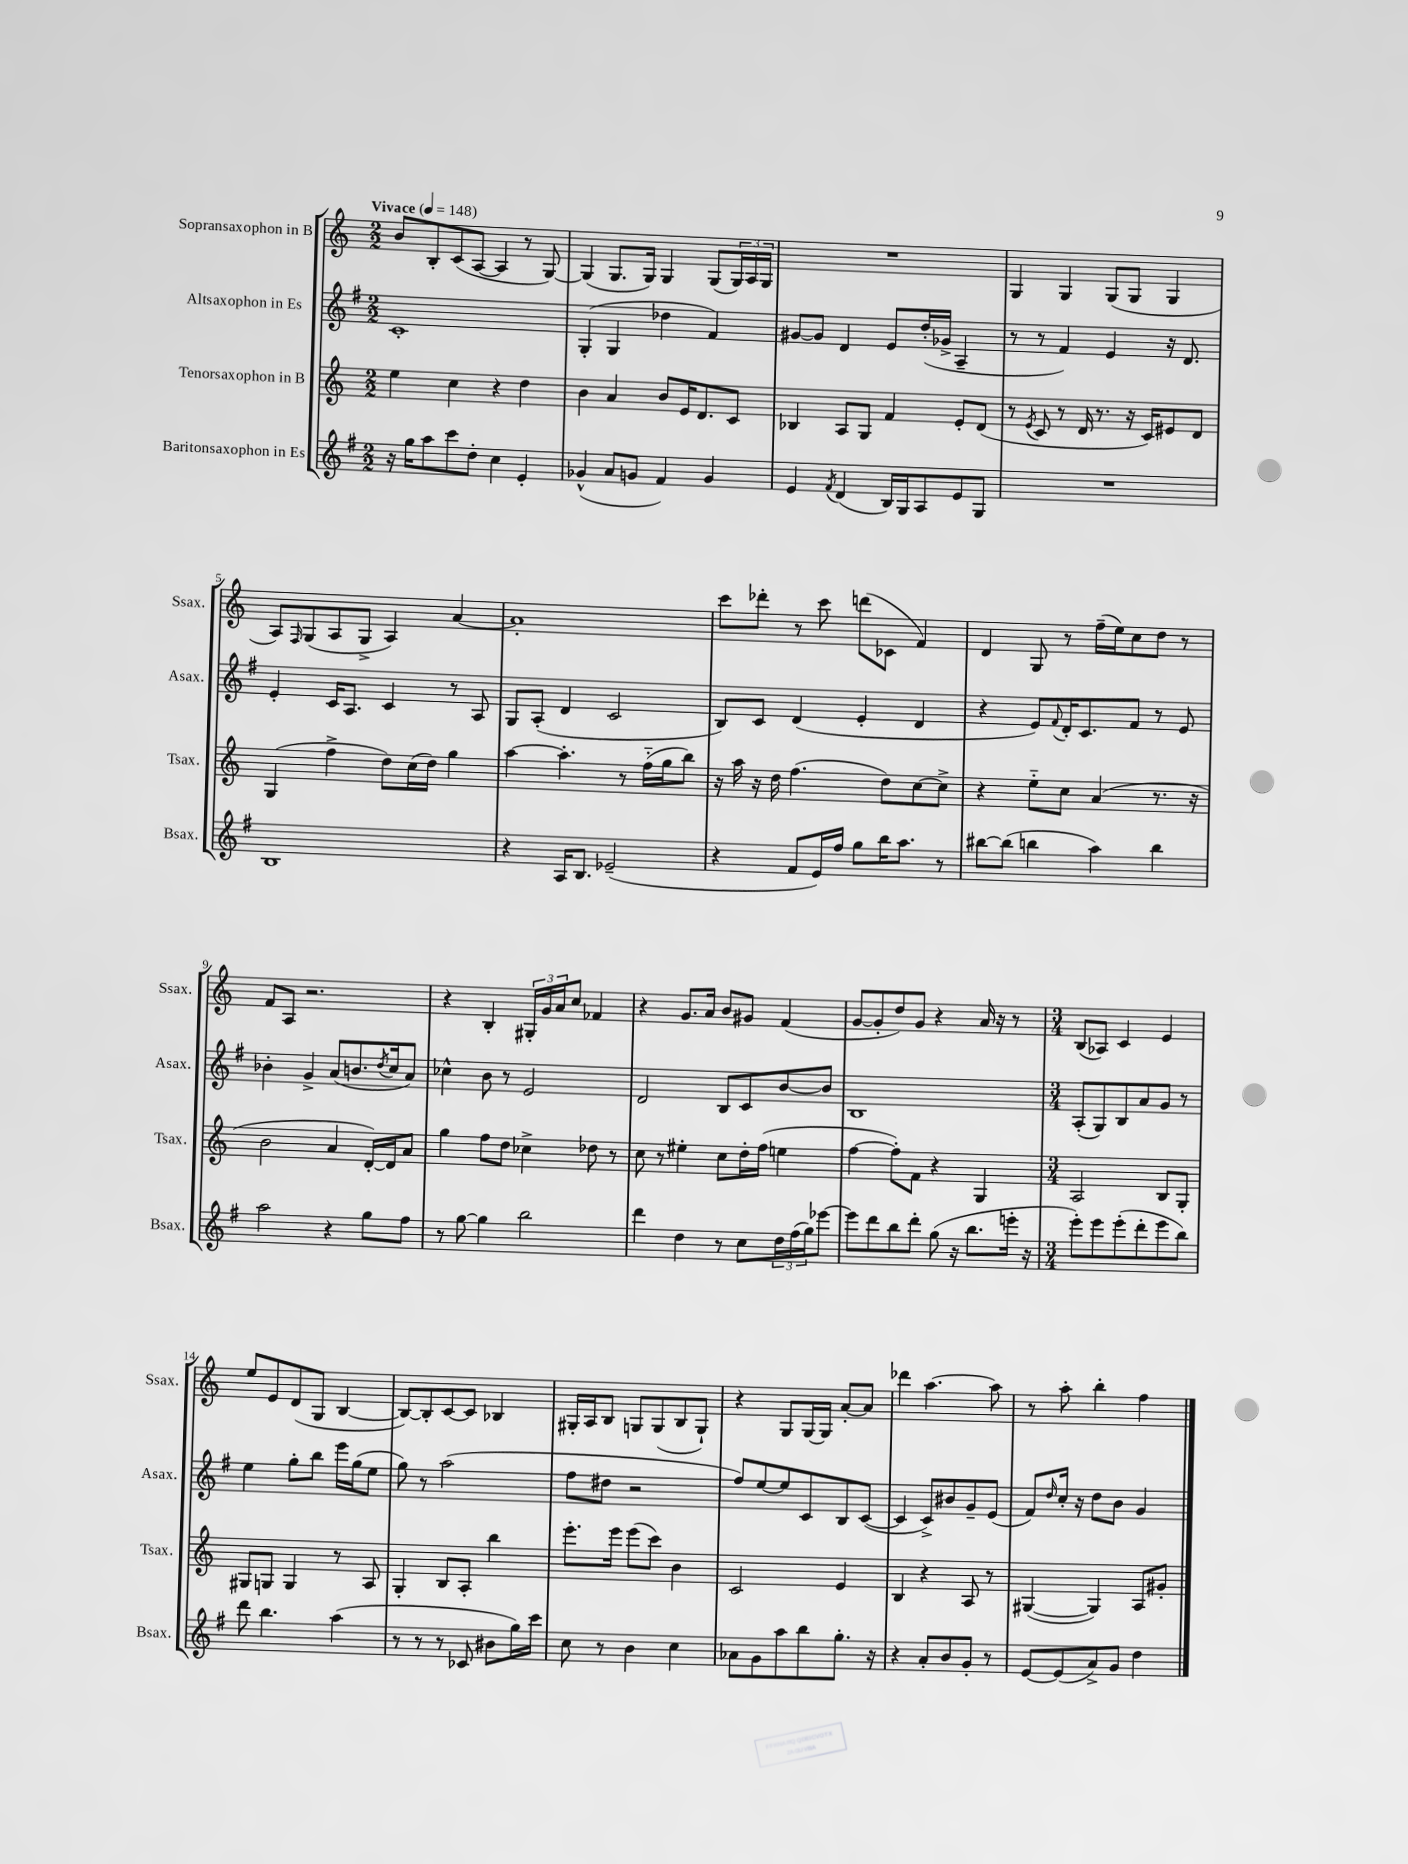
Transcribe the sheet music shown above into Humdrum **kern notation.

**kern	**kern	**kern	**kern
*staff4	*staff3	*staff2	*staff1
*clefG2	*clefG2	*clefG2	*clefG2
*k[f#]	*k[]	*k[f#]	*k[]
*M2/2	*M2/2	*M2/2	*M2/2
*MM148	*MM148	*MM148	*MM148
16r	4ee\	1c'	8b/L
16gg\LK	.	.	.
8aa\	.	.	8B'/
8ccc\	4cc\	.	(8c/
8dd'\J	.	.	[8A/J
4cc\	4r	.	4A/]
4e'/	4dd\	.	8r
.	.	.	[8G/)
=	=	=	=
(4g-^^/	4b\	(4G'/	(4G/]
8a/L	4a/	4G/	8.G/L
8g/J	.	.	.
.	.	.	16G/Jk)
4f#/)	8b/L	4dd-\	4G/
.	16e/K	.	.
.	8.d/	.	.
4g/	.	4f#/)	(8G/L
.	8c/J	.	24G/L)
.	.	.	24A/
.	.	.	24G/JJ
=	=	=	=
4e/	4B-/	[8g#/L	1r
.	.	8g#/]J	.
8qf#/	.	.	.
(4d/	8A/L	4d/	.
.	8G/J	.	.
16B/LL)	4f/	8e/L	.
16G/J	.	.	.
8A/	.	(16dd'/L	.
.	.	16g-^/JJ	.
8e/	8e'/L	4A~/	.
8G/J	(8d/J	.	.
=	=	=	=
1r	8r	8r	4G/
.	8qe/	.	.
.	8c/	8r	.
.	8r	4f#/)	4G/
.	16d/	.	.
.	8.r	.	.
.	.	4e/	(8G/L
.	16r	.	8G/J
.	16c/LK)	.	.
.	8e#/	16r	4G/
.	.	8.d/	.
.	8d/J	.	.
=	=	=	=
1B	(4G/	4e'/	8A/L)
.	.	.	16qqF/
.	.	.	(8G/
.	4ff^\	16c/LK	8A/
.	.	8.A/J	.
.	.	.	8G^/J
.	8dd\L)	4c/	4A/)
.	(16cc\L	.	.
.	16dd\JJ)	.	.
.	4gg\	8r	[4a/
.	.	8A/	.
=	=	=	=
4r	[4aa\	8G/L	1a']
.	.	(8A'/J	.
16A/LK	4.aa'\]	4d/	.
8.B/J	.	.	.
(2e-~/	.	2c/	.
.	8r	.	.
.	(16ff'~\LL	.	.
.	16gg\J	.	.
.	8bb\J)	.	.
=	=	=	=
4r	16r	8B/L)	8ccc\L
.	16aa\	.	.
.	16r	8c/J	8ddd-'\J
.	16dd\	.	.
8f#/L	(4.ff\	(4d/	8r
16e/L)	.	.	8ccc\
16ff#/JJ	.	.	.
8gg\L	.	4e'/	(8ddd\L
16bb\K	8dd\L)	.	8c-\J
8.aa\J	.	.	.
.	[8cc\	4d/	4f/)
8r	8cc^\]J	.	.
=	=	=	=
[8bb#\L	4r	4r	4d/
(8bb#\]J	.	.	.
4bb\	8ee'~\L	8e/L)	8G/
.	.	8qqf#/	.
.	8cc\J	16d'/K	8r
.	.	8.c/	.
4aa\)	(4a/	.	(16ff~\LL
.	.	.	16ee\J)
.	.	8f#/J	8cc\
4bb\	8.r	8r	8dd\J
.	.	8e/	8r
.	16r	.	.
=	=	=	=
2aa\	2b\	4b-'\	8f/L
.	.	.	8A/J
.	.	4g^/	2.r
4r	4a/	(8a/L	.
.	.	8.b/	.
8gg\L	[16d'/LL)	.	.
.	.	8qdd/	.
.	16d/]J	16cc/k	.
8ff#\J	8a/J	8a/J)	.
=	=	=	=
8r	4gg\	4cc-^^\	4r
[8gg\	.	.	.
4gg\]	8ff\L	8b\	4B'/
.	8dd\J	8r	.
2bb\	4cc-^\	2e/	24G#'/LL
.	.	.	24g/
.	.	.	24a/J
.	.	.	8cc/J
.	8dd-\	.	4f-/
.	8r	.	.
=	=	=	=
4ddd\	8cc\	2d/	4r
.	8r	.	.
4dd\	4ee#'\	.	8.g/L
.	.	.	16a/Jk
8r	8cc\L	8B/L	8b/L
8cc\L	16dd'\L	8c/	8g#/J
.	(16ff\JJ	.	.
24dd\L	4ee\	[8b/	(4f/
(24ff#\	.	.	.
24gg\J)	.	.	.
[8eee-\J	.	8b/]J	.
=	=	=	=
8eee-\]L	[4ff\	1B	[8g/L
8ddd\	.	.	8g'/]
8bb\	8ff'\]L)	.	8dd/)
8ddd'\J	8f\J	.	8g/J
(8gg\	4r	.	4r
16r	.	.	.
8.bb\L	.	.	.
.	4G/	.	16a/
.	.	.	16r
16eee'\Jk	.	.	8r
16r	.	.	.
=	=	=	=
*M3/4	*M3/4	*M3/4	*M3/4
8eee'\L)	2A/	(8A'/L	(8B/L
8eee\	.	8G/)	8A-/J)
(8eee'\	.	8B/	4c/
8ddd'\	.	8a/	.
8eee\	8B/L	8g/J	4e/
8bb\J)	8G'/J	8r	.
=	=	=	=
8ddd\	8G#/L	4ee\	8ee/L
4.bb\	8G/J	.	8e/
.	4G/	8gg'\L	(8d/
.	.	8bb\J	8G/J
(4aa\	8r	16eee\LL	[4B/
.	.	(16gg\J	.
.	8A/	8ee\J	.
=	=	=	=
8r	4G'/	8gg\)	8B/_L)
8r	.	8r	8B'/]
8r	8B/L	(2aa\	[8c/
8c-/	8A'/J	.	8c/]J
8b#\L	4bb\	.	4B-/
16gg\L)	.	.	.
16ccc\JJ	.	.	.
=	=	=	=
8cc\	8.eee'\L	8ff#\L	16G#'/LL
.	.	.	16A/J
8r	.	8dd#\J	8B/J
.	16eee\Jk	.	.
4b\	(8eee\L	2r	8G/L
.	8ccc\J)	.	(8G/
4cc\	4b\	.	8B/
.	.	.	8G`/J)
=	=	=	=
8a-\L	2c/	8ff#/L)	4r
8g\	.	[8ee/	.
8aa\	.	8ee/]	8G/L
8bb\	.	8c/	[16G/L
.	.	.	16G/]JJ
8.gg'\J	4e/	8B/	[8a'/L
.	.	([8c/J	8a/]J
16r	.	.	.
=	=	=	=
4r	4B/	4c/]	4ddd-\
8a'/L	4r	8c^/L)	[4.aa\
8b/	.	8b#/	.
8g'/J	8A/	8g~/	.
8r	8r	(8e/J	8aa\]
=	=	=	=
[8e/L	([4G#/	8f#/L)	8r
.	.	16qqdd/	.
(8e/]	.	16cc'/Jk	8aa'\
.	.	16r	.
8a^/)	4G#/])	8dd\L	4bb'\
8g/J	.	8b\J	.
4dd\	8A/L	4g/	4ff\
.	8g#'/J	.	.
==	==	==	==
*-	*-	*-	*-
